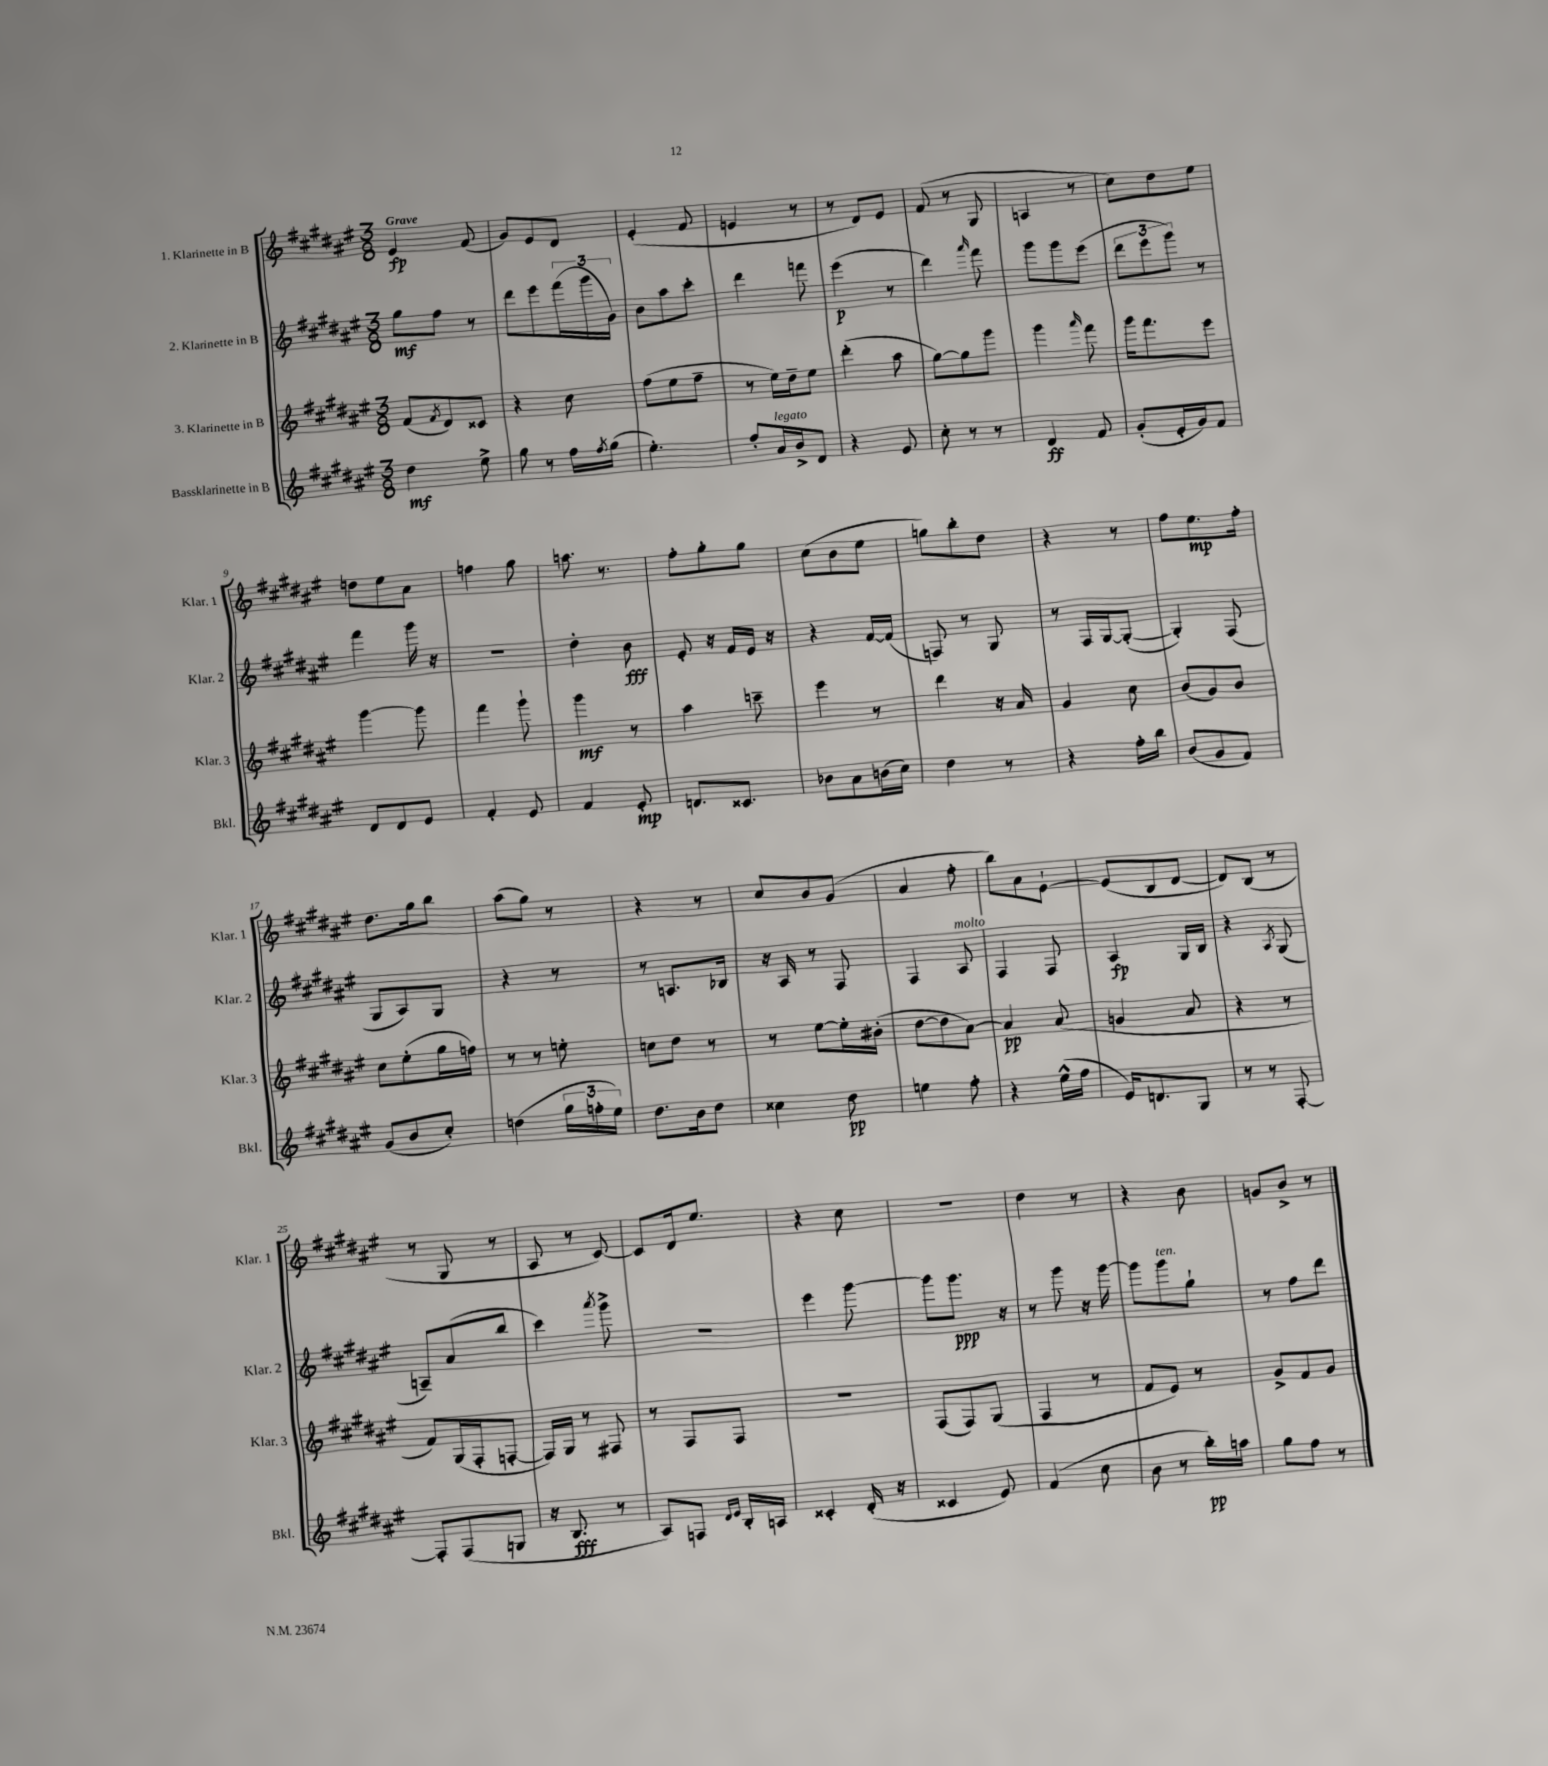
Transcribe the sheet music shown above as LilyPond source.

<<
\new StaffGroup <<
\new Staff = "s0" \with { instrumentName = "1. Klarinette in B" shortInstrumentName = "Klar. 1" } {
    \clef treble \key fis \major \numericTimeSignature \time 3/8 \tempo "Grave"
    eis'4\fp fis'8( |
    gis'8) eis'8 dis'8 |
    eis'4-.( fis'8 |
    e'4 r8 |
    r8 dis'8) eis'8 |
    fis'8( r8 gis8 |
    a4 r8 |
    cis''8) dis''8 eis''8 |
    d''8 eis''8 ais'8 |
    f''4 gis''8 |
    a''8. r8. |
    fis''8-. gis''8-. gis''8 |
    cis''8( b'8 eis''8 |
    g''8) b''8-. dis''8 |
    r4 r8 |
    fis''8 eis''8.\mp fis''16-. |
    dis''8. gis''16 b''8 |
    ais''8( gis''8) r8 |
    r4 r8 |
    cis''8 b'8 gis'8( |
    ais'4 fis''8-. |
    b''8) ais'8 eis'8~-! |
    eis'8( b8 dis'8~ |
    dis'8) b8( r8 |
    r8 gis8 r8 |
    ais8 r8 cis'8~) |
    cis'8 dis'16 eis''8. |
    r4 cis''8 |
    R4. |
    dis''4 r8 |
    r4 b'8 |
    g'8 b'8-> r8 \bar "|." |
}
\new Staff = "s1" \with { instrumentName = "2. Klarinette in B" shortInstrumentName = "Klar. 2" } {
    \clef treble \key fis \major \numericTimeSignature \time 3/8
    gis''8\mf fis''8 r8 |
    dis'''8 eis'''8 \tuplet 3/2 { fis'''16( gis'''16 gis'16) } |
    b'8 ais''8 cis'''8-. |
    dis'''4 f'''8 |
    eis'''4\p( r8 |
    dis'''4) \grace { ais'''16 } fis'''8 |
    gis'''8 gis'''8 eis'''8( |
    \tuplet 3/2 { dis'''8 eis'''8 gis'''8) } r8 |
    fis'''4 gis'''16 r16 |
    R4. |
    dis''4-. b'8\fff |
    eis'8-. r16 fis'16 eis'16 r16 |
    r4 fis'16~ fis'16( |
    f8) r8 gis8 |
    r8 fis16 gis16~ gis8~-.( |
    gis4-.) fis8( |
    gis8 ais8) gis8 |
    r4 r8 |
    r8 a8. bes16 |
    r16 ais16 r8 fis8 |
    fis4 ais8^\markup { \italic "molto" } |
    fis4 fis8 |
    ais4\fp gis16 b16 |
    r4 \acciaccatura { ais8 } gis8( |
    a8--) ais'8( b''8 |
    cis'''4) \acciaccatura { ais'''8 } gis'''8-> |
    R4. |
    eis'''4 gis'''8~ |
    gis'''8 gis'''8.\ppp r16 |
    r8 gis'''8 r16 gis'''16~ |
    gis'''8 gis'''8^\markup { \italic "ten." } gis''8-! |
    r8 fis''8 dis'''8 \bar "|." |
}
\new Staff = "s2" \with { instrumentName = "3. Klarinette in B" shortInstrumentName = "Klar. 3" } {
    \clef treble \key fis \major \numericTimeSignature \time 3/8
    fis'8( \acciaccatura { fis'8 } dis'8) cisis'8 |
    r4 cis''8 |
    fis''8( eis''8 fis''8-- |
    r8 eis''16) dis''16-- eis''8 |
    dis'''4-.( ais''8 |
    gis''8~) gis''8 gis'''8 |
    gis'''4 \grace { ais'''16 } fis'''8 |
    gis'''16 fis'''8. eis'''8 |
    gis'''4~ gis'''8 |
    fis'''4 gis'''8-! |
    gis'''4\mf r8 |
    ais''4 c'''8-- |
    eis'''4 r8 |
    dis'''4 r16 ais'16 |
    gis'4 cis''8 |
    b'8( gis'8) b'8 |
    cis''8 eis''8-.( gis''16 f''16) |
    r8 r8 e''8-. |
    c''8 dis''8 r8 |
    r8 eis''8~ eis''16-. bis'16-.( |
    dis''8~ dis''8 ais'8~) |
    ais'4\pp ais'8( |
    g'4 ais'8 |
    r4 r8 |
    fis'8) gis16( fis16-. f8~-. |
    f16) gis16 r8 fis8 |
    r8 fis8 fis8 |
    R4. |
    fis8( fis8) gis8( |
    fis4 r8 |
    fis'8 eis'8) r8 |
    gis'8-> fis'8 gis'8 \bar "|." |
}
\new Staff = "s3" \with { instrumentName = "Bassklarinette in B" shortInstrumentName = "Bkl." } {
    \clef treble \key fis \major \numericTimeSignature \time 3/8
    dis''4\mf eis''8-> |
    gis''8 r8 fis''16 \acciaccatura { fis''8 } gis''16( |
    eis''4.-.) |
    fis''8-. ais'16^\markup { \italic "legato" } b'16-> dis'8 |
    r4 eis'8 |
    cis''8-. r8 r8 |
    dis'4\ff fis'8 |
    gis'8-.( eis'16-. gis'16) fis'8 |
    dis'8 dis'8 eis'8 |
    fis'4-. eis'8 |
    fis'4 eis'8-.\mp |
    d'8. cisis'8. |
    bes'8 ais'8 b'16( cis''16) |
    dis''4 r8 |
    r4 fis''16-. b''16 |
    b'8( gis'8 fis'8) |
    gis'8( b'8 cis''8-.) |
    d''4( \tuplet 3/2 { gis''16 f''16-. eis''16) } |
    dis''8. b'16 dis''8 |
    cisis''4 dis''8\pp |
    e''4 fis''8-. |
    r4 eis''16-^( fis''16 |
    eis'16) d'8. gis8 |
    r8 r8 fis8~-. |
    fis8-. fis8( g8 |
    r16 b8.\fff r8 |
    ais8) f8 \grace { dis'16 eis'16 } b16-. a16 |
    cisis'4-. dis'16-.( r16 |
    cisis'4 eis'8) |
    fis'4( cis''8 |
    b'8 r8 b''16-.\pp) a''16 |
    gis''8 fis''8 r8 \bar "|." |
}
>>
>>
